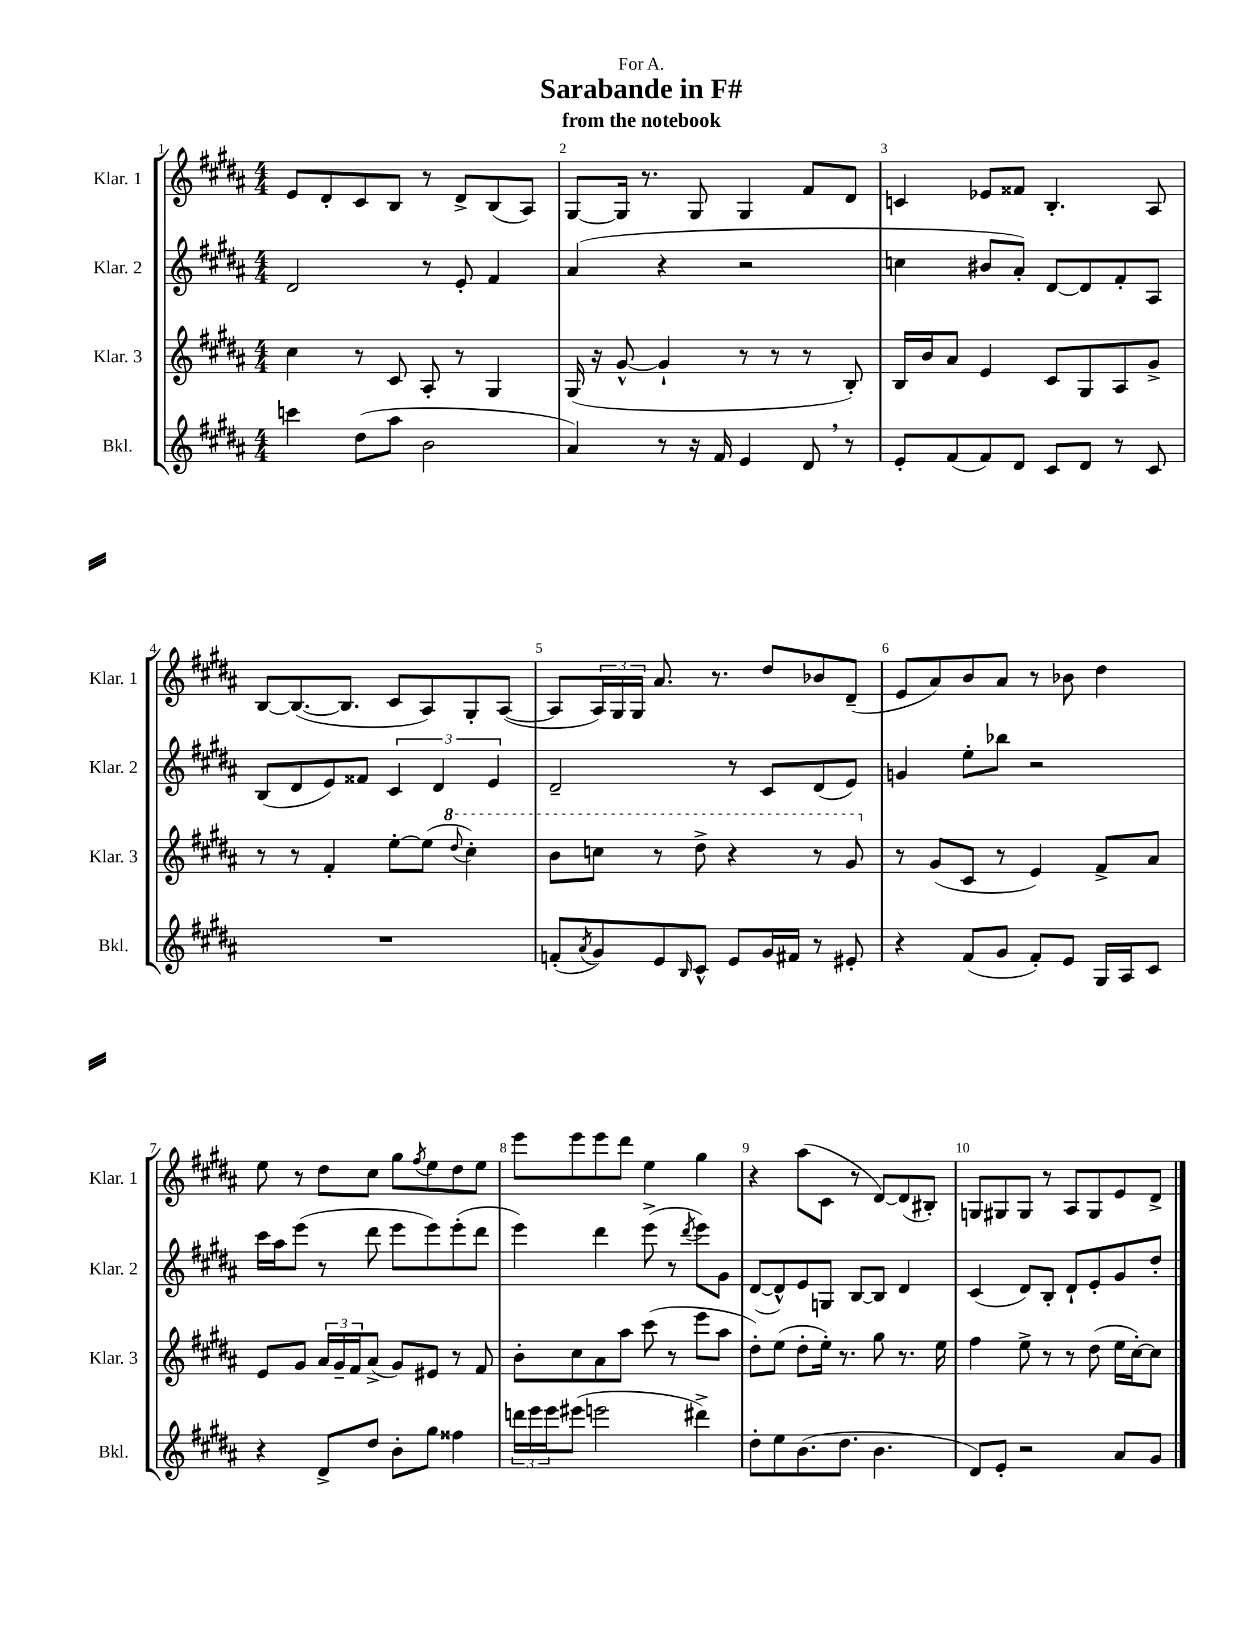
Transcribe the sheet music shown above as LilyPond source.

\header { title = "Sarabande in F#" subtitle = "from the notebook" dedication = "For A." }
<<
\new StaffGroup <<
\new Staff = "s0" \with { instrumentName = "Klar. 1" shortInstrumentName = "Klar. 1" } {
    \clef treble \key b \major \numericTimeSignature \time 4/4
    e'8 dis'8-. cis'8 b8 r8 dis'8-> b8( ais8) |
    gis8~ gis16 r8. gis8 gis4 fis'8 dis'8 |
    c'4 ees'8 fisis'8 b4.-. ais8 |
    b8~ b8.~( b8. cis'8 ais8) gis8-. ais8~( |
    ais8 \tuplet 3/2 { ais16) gis16 gis16 } ais'8. r8. dis''8 bes'8 dis'8--( |
    e'8 ais'8) b'8 ais'8 r8 bes'8 dis''4 |
    e''8 r8 dis''8 cis''8 gis''8 \acciaccatura { fis''8 } e''8 dis''8 e''8 |
    e'''8 e'''8 e'''8 dis'''8 e''4 gis''4 |
    r4 ais''8( cis'8 r8 dis'8~) dis'8( bis8-.) |
    g8 gis8 gis8 r8 ais8 gis8 e'8 dis'8-> \bar "|." |
}
\new Staff = "s1" \with { instrumentName = "Klar. 2" shortInstrumentName = "Klar. 2" } {
    \clef treble \key b \major \numericTimeSignature \time 4/4
    dis'2 r8 e'8-. fis'4 |
    ais'4( r4 r2 |
    c''4 bis'8 ais'8-.) dis'8~ dis'8 fis'8-. ais8 |
    b8( dis'8 e'8) fisis'8 \tuplet 3/2 { cis'4 dis'4 e'4 } |
    dis'2-- r8 cis'8 dis'8( e'8) |
    g'4 e''8-. bes''8 r2 |
    cis'''16 ais''16 e'''8( r8 dis'''8 e'''8 e'''8) e'''8-.( dis'''8 |
    e'''4) dis'''4 e'''8->( r8 \acciaccatura { dis'''8 } e'''8) gis'8 |
    dis'8~( dis'8-^) e'8 g8 b8~ b8 dis'4 |
    cis'4( dis'8) b8-. dis'8-! e'8-. gis'8 dis''8-. \bar "|." |
}
\new Staff = "s2" \with { instrumentName = "Klar. 3" shortInstrumentName = "Klar. 3" } {
    \clef treble \key b \major \numericTimeSignature \time 4/4
    cis''4 r8 cis'8 ais8-. r8 gis4 |
    gis16( r16 gis'8~-^ gis'4-! r8 r8 r8 b8-.) |
    b16 b'16 ais'8 e'4 cis'8 gis8 ais8 gis'8-> |
    r8 r8 fis'4-. e''8~-. e''8( \ottava #1 \appoggiatura { dis'''8 } cis'''4-.) |
    b''8 c'''8 r8 dis'''8-> r4 r8 gis''8 \ottava #0 |
    r8 gis'8( cis'8 r8 e'4) fis'8-> ais'8 |
    e'8 gis'8 \tuplet 3/2 { ais'16 gis'16-- fis'16 } ais'8->( gis'8) eis'8 r8 fis'8 |
    b'8-. cis''8 ais'8 ais''8 cis'''8( r8 e'''8 ais''8 |
    dis''8-.) e''8( dis''8-. e''16-.) r8. gis''8 r8. e''16 |
    fis''4 e''8-> r8 r8 dis''8( e''16 cis''16~-.) cis''8 \bar "|." |
}
\new Staff = "s3" \with { instrumentName = "Bkl." shortInstrumentName = "Bkl." } {
    \clef treble \key b \major \numericTimeSignature \time 4/4
    c'''4 dis''8( ais''8 b'2 |
    ais'4) r8 r16 fis'16 e'4 dis'8 \breathe r8 |
    e'8-. fis'8( fis'8) dis'8 cis'8 dis'8 r8 cis'8 |
    R1 |
    f'8-.( \acciaccatura { ais'8 } gis'8) e'8 \grace { b16 } cis'8-^ e'8 gis'16 fis'16 r8 eis'8-. |
    r4 fis'8( gis'8 fis'8-.) e'8 gis16 ais16 cis'8 |
    r4 dis'8-> dis''8 b'8-. gis''8 fisis''4 |
    \tuplet 3/2 { d'''16 e'''16 e'''16 } eis'''8( e'''2 dis'''4->) |
    dis''8-. e''8 b'8.( dis''8. b'4. |
    dis'8) e'8-. r2 ais'8 gis'8 \bar "|." |
}
>>
>>
\layout { \context { \Score \override BarNumber.break-visibility = ##(#f #t #t) barNumberVisibility = #all-bar-numbers-visible } }
